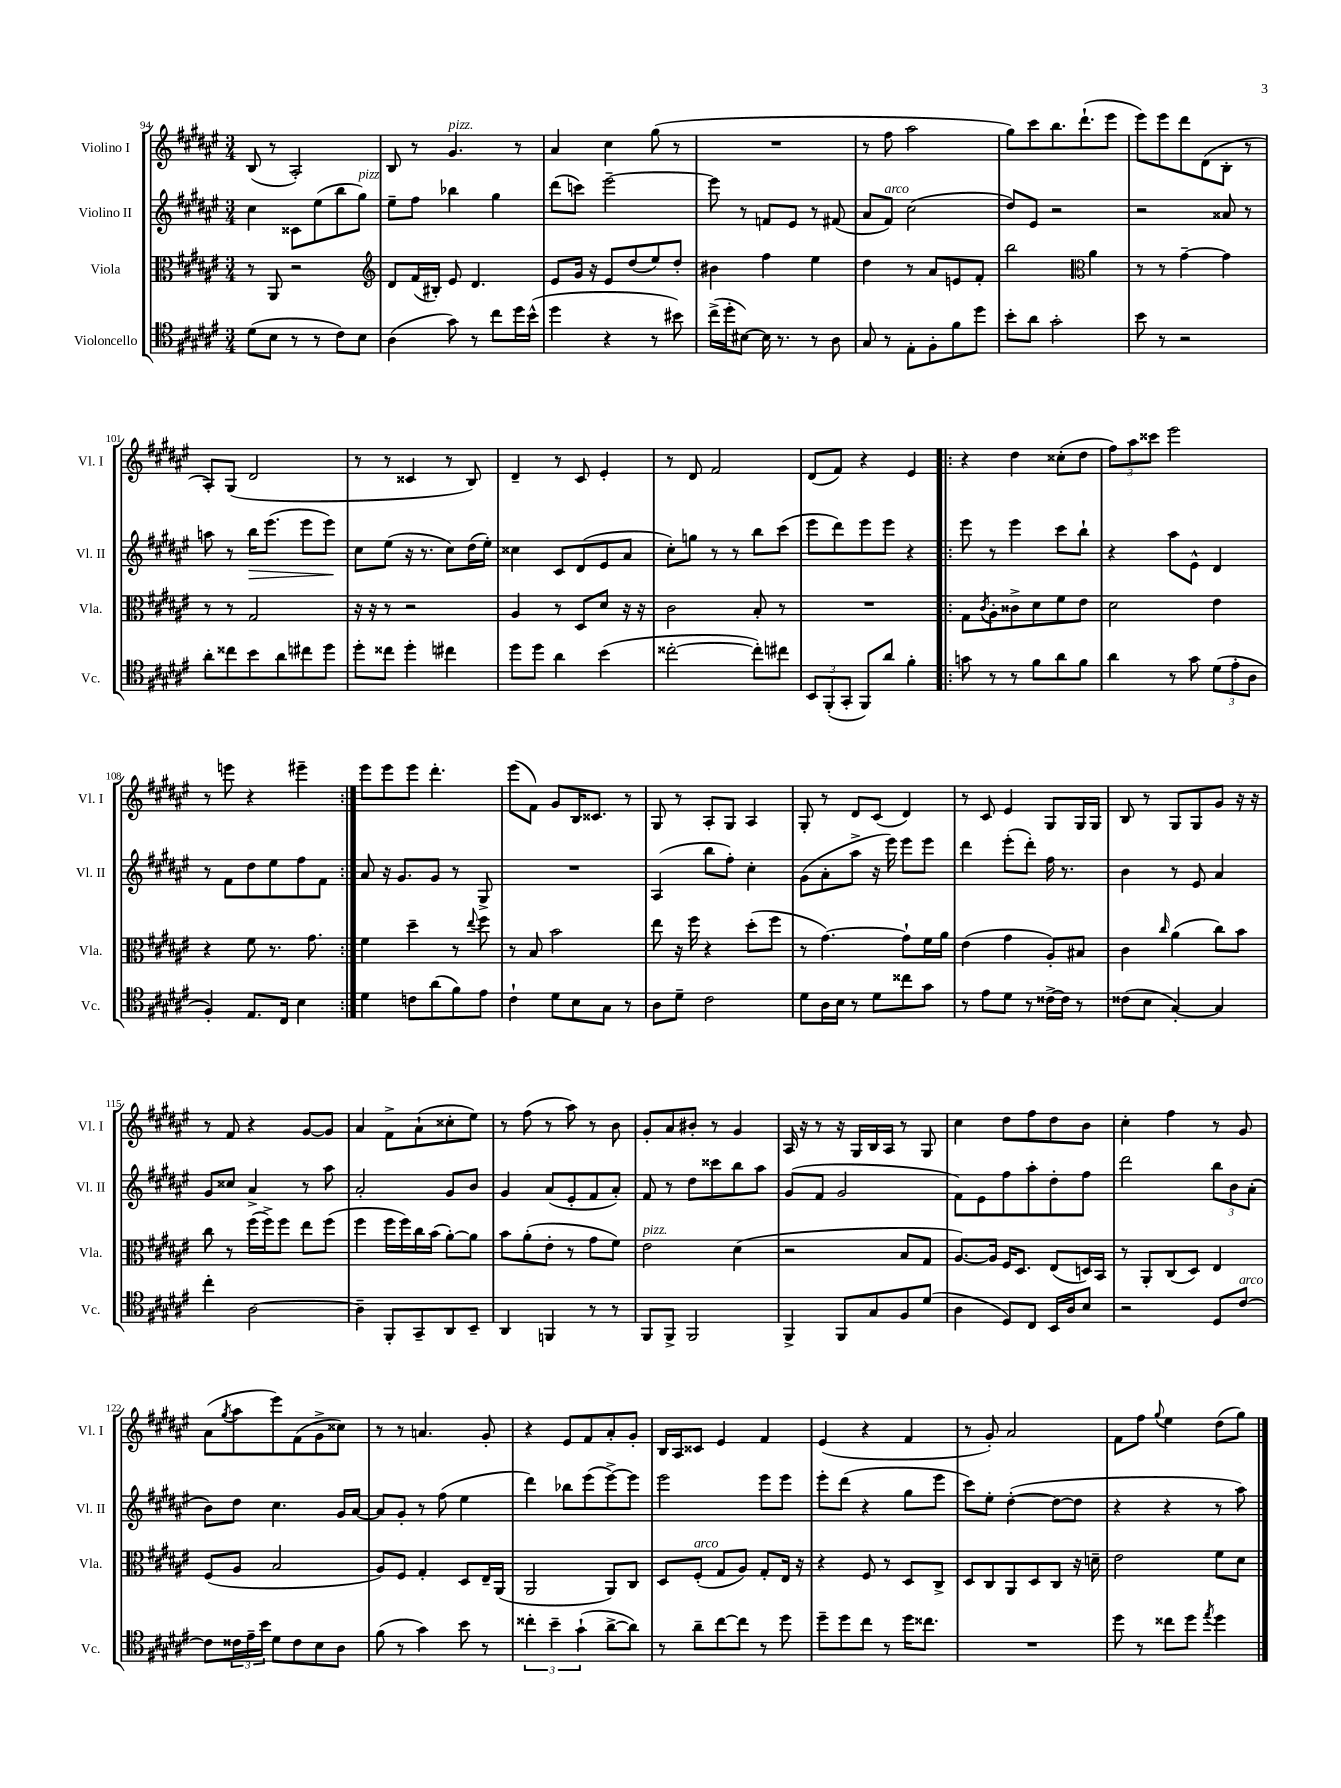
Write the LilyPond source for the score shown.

<<
\new StaffGroup <<
\new Staff = "s0" \with { instrumentName = "Violino I" shortInstrumentName = "Vl. I" } {
    \clef treble \key fis \major \numericTimeSignature \time 3/4
    b8( r8 ais2-.) |
    b8 r8 gis'4.^\markup { \italic "pizz." } r8 |
    ais'4 cis''4 gis''8( r8 |
    R2. |
    r8 fis''8 ais''2 |
    gis''8) cis'''8 b''8. dis'''8.-!( eis'''8 |
    eis'''8) eis'''8 dis'''8 dis'8( b8-. r8 |
    ais8-.) gis8( dis'2 |
    r8 r8 cisis'4 r8 b8) |
    dis'4-- r8 cis'8 eis'4-. |
    r8 dis'8 fis'2 |
    dis'8( fis'8) r4 eis'4 |
    \repeat volta 2 { r4 dis''4 cisis''8-.( dis''8 |
    \tuplet 3/2 { fis''8) ais''8 cisis'''8 } eis'''2 |
    r8 e'''8 r4 eis'''4-- | }
    eis'''8 eis'''8 eis'''8 dis'''4.-. |
    eis'''8( fis'8) gis'8 b16 cisis'8. r8 |
    gis8 r8 ais8-. gis8 ais4 |
    gis8-. r8 dis'8 cis'8( dis'4) |
    r8 cis'8 eis'4 gis8 gis16 gis16 |
    b8 r8 gis8 gis8 gis'8 r16 r16 |
    r8 fis'8 r4 gis'8~ gis'8 |
    ais'4 fis'8-> ais'8-!( cisis''8-. eis''8) |
    r8 fis''8( r8 ais''8) r8 b'8 |
    gis'8-. ais'8 bis'8-. r8 gis'4 |
    ais16 r16 r8 r16 gis16 b16 ais16 r8 gis8 |
    cis''4 dis''8 fis''8 dis''8 b'8 |
    cis''4-. fis''4 r8 gis'8 |
    ais'8( \acciaccatura { gis''8 } ais''8 eis'''8) fis'8( gis'8-> cisis''8) |
    r8 r8 a'4. gis'8-. |
    r4 eis'8 fis'8 ais'8-. gis'8-. |
    b16 ais16 cisis'8 eis'4 fis'4 |
    eis'4( r4 fis'4 |
    r8 gis'8-.) ais'2 |
    fis'8 fis''8 \appoggiatura { gis''8 } eis''4 dis''8( gis''8) \bar "|." |
}
\new Staff = "s1" \with { instrumentName = "Violino II" shortInstrumentName = "Vl. II" } {
    \clef treble \key fis \major \numericTimeSignature \time 3/4
    cis''4 cisis'8 eis''8( b''8 gis''8^\markup { \italic "pizz." }) |
    eis''8-- fis''8 bes''4 gis''4 |
    dis'''8( c'''8) eis'''2~-- |
    eis'''8 r8 f'8 eis'8 r8 fis'8( |
    ais'8 fis'8^\markup { \italic "arco" }) cis''2( |
    dis''8) eis'8 r2 |
    r2 aisis'8 r8 |
    a''8 r8 b''16\> eis'''8.( eis'''8 eis'''8\!) |
    cis''8 eis''8( r16 r8. cis''8) dis''16( eis''16-.) |
    cisis''4 cis'8 dis'8( eis'8 ais'8 |
    cis''8-.) g''8 r8 r8 b''8 cis'''8( |
    eis'''8 dis'''8) eis'''8 eis'''8 r4 |
    \repeat volta 2 { eis'''8 r8 eis'''4 cis'''8 b''8-! |
    r4 ais''8 eis'8-^ dis'4 |
    r8 fis'8 dis''8 eis''8 fis''8 fis'8 | }
    ais'8 r16 gis'8. gis'8 r8 gis8-> |
    R2. |
    ais4( b''8 fis''8-.) cis''4-. |
    gis'8( ais'8-. ais''8-> r16 eis'''16) eis'''8 eis'''8 |
    dis'''4 eis'''8-.( dis'''8-.) fis''16 r8. |
    b'4 r8 eis'8 ais'4 |
    gis'8 cisis''8 ais'4-> r8 ais''8 |
    ais'2-. gis'8 b'8 |
    gis'4 ais'8( eis'8-. fis'8 ais'8-.) |
    fis'8 r8 dis''8 cisis'''8 b''8 ais''8 |
    gis'8( fis'8 gis'2 |
    fis'8) eis'8 fis''8 ais''8-. dis''8-. fis''8 |
    dis'''2 \tuplet 3/2 { b''8 b'8 ais'8-.( } |
    b'8) dis''8 cis''4. gis'16 ais'16~ |
    ais'8 gis'8-. r8 fis''8( eis''4 |
    dis'''4) bes''8 eis'''8( eis'''8~->) eis'''8 |
    eis'''2 eis'''8 eis'''8 |
    eis'''8-. dis'''8( r4 gis''8 eis'''8 |
    cis'''8) eis''8-. dis''4~-.( dis''8~ dis''8 |
    r4 r4 r8 ais''8) \bar "|." |
}
\new Staff = "s2" \with { instrumentName = "Viola" shortInstrumentName = "Vla." } {
    \clef alto \key fis \major \numericTimeSignature \time 3/4
    r8 ais,8 r2 |
    \clef treble dis'8 fis'16( bis16-.) eis'8 dis'4. |
    eis'8 gis'16 r16 eis'8 dis''8( eis''8) dis''8-. |
    bis'4 fis''4 eis''4 |
    dis''4 r8 ais'8 e'8 fis'8-. |
    b''2 \clef alto ais'4 |
    r8 r8 gis'4~-- gis'4 |
    r8 r8 gis2 |
    r16 r16 r8 r2 |
    ais4 r8 dis8 dis'8 r16 r16 |
    cis'2 b8-. r8 |
    R2. |
    \repeat volta 2 { gis8 \acciaccatura { cis'8 } ais8-. cisis'8-> dis'8 fis'8 eis'8 |
    dis'2 eis'4 |
    r4 fis'8 r8. gis'8. | }
    fis'4 dis''4-- r8 \appoggiatura { eis''8 } fis''8 |
    r8 b8 b'2 |
    eis''8 r16 fis''16 r4 dis''8-.( fis''8 |
    r8 gis'4.~) gis'8-! fis'16 ais'16 |
    eis'4( gis'4 ais8-.) bis8 |
    cis'4 \grace { cis''16 } ais'4( cis''8) b'8 |
    cis''8 r8 fis''16( fis''16->) fis''8 eis''8 fis''8( |
    fis''4 fis''16 fis''16) cis''16 b'16( ais'8~-.) ais'8 |
    b'8 ais'8-.( eis'8-. r8 gis'8 fis'8) |
    eis'2^\markup { \italic "pizz." } dis'4( |
    r2 b8 gis8 |
    ais8.~) ais16 fis16 dis8. eis8( d16) b,16 |
    r8 ais,8-. cis8( dis8) eis4 |
    fis8( ais8 b2 |
    ais8) fis8 gis4-. dis8 eis16-- ais,16( |
    ais,2 ais,8) cis8 |
    dis8 fis8-.^\markup { \italic "arco" }( gis8 ais8) gis8-. eis16 r16 |
    r4 fis8 r8 dis8 cis8-> |
    dis8 cis8 ais,8 dis8 cis8 r16 d'16-- |
    eis'2 fis'8 dis'8 \bar "|." |
}
\new Staff = "s3" \with { instrumentName = "Violoncello" shortInstrumentName = "Vc." } {
    \clef tenor \key fis \major \numericTimeSignature \time 3/4
    dis'8( b8 r8 r8 cis'8) b8 |
    ais4( gis'8) r8 cis''8 dis''16 b'16-^( |
    dis''4 r4 r8 bis'8) |
    cis''16->( dis''16-. bis8~) bis16 r8. r8 ais8 |
    gis8 r8 eis8-. fis8-. fis'8 dis''8 |
    b'8-. ais'8 gis'2-. |
    b'8 r8 r2 |
    ais'8-. cisis''8 b'8 ais'8 cis''8 dis''8 |
    dis''8-. cisis''8 dis''4-. cis''4 |
    dis''8 dis''8 ais'4 b'4( |
    cisis''2~-. cisis''8-.) cis''8 |
    \tuplet 3/2 { b,8 fis,8-.( gis,8-. } fis,8) ais'8 fis'4-. |
    \repeat volta 2 { g'8 r8 r8 fis'8 ais'8 fis'8 |
    ais'4 r8 gis'8 \tuplet 3/2 { dis'8( eis'8-. ais8 } |
    fis4-.) eis8. cis16 b4 | }
    dis'4 c'8 ais'8( fis'8) eis'8 |
    cis'4-! dis'8 b8 gis8 r8 |
    ais8 dis'8-- cis'2 |
    dis'8 ais16 b16 r8 dis'8 cisis''8 gis'8 |
    r8 eis'8 dis'8 r8 cisis'16~-> cisis'16 r8 |
    cisis'8( b8 gis4~-.) gis4 |
    cis''4-. ais2~ |
    ais4-- fis,8-. gis,8-- ais,8 b,8-- |
    ais,4 f,4 r8 r8 |
    fis,8 fis,8-> fis,2 |
    fis,4-> fis,8 gis8 fis8 dis'8( |
    ais4 dis8) cis8 b,16 ais16 b8 |
    r2 dis8 cis'8~^\markup { \italic "arco" } |
    cis'8 \tuplet 3/2 { cisis'16 eis'16-- b'16 } dis'8 cisis'8 b8 ais8 |
    fis'8( r8 gis'4) b'8 r8 |
    \tuplet 3/2 { cisis''4-. b'4-- gis'4-!( } ais'8~-> ais'8) |
    r8 ais'8-- cis''8~ cis''8 r8 dis''8 |
    dis''8-- dis''8 cis''8 r8 dis''16 cisis''8. |
    R2. |
    dis''8 r8 cisis''8 dis''8 \acciaccatura { eis''8 } dis''4 \bar "|." |
}
>>
>>
\layout { \context { \Score currentBarNumber = #94 } }
